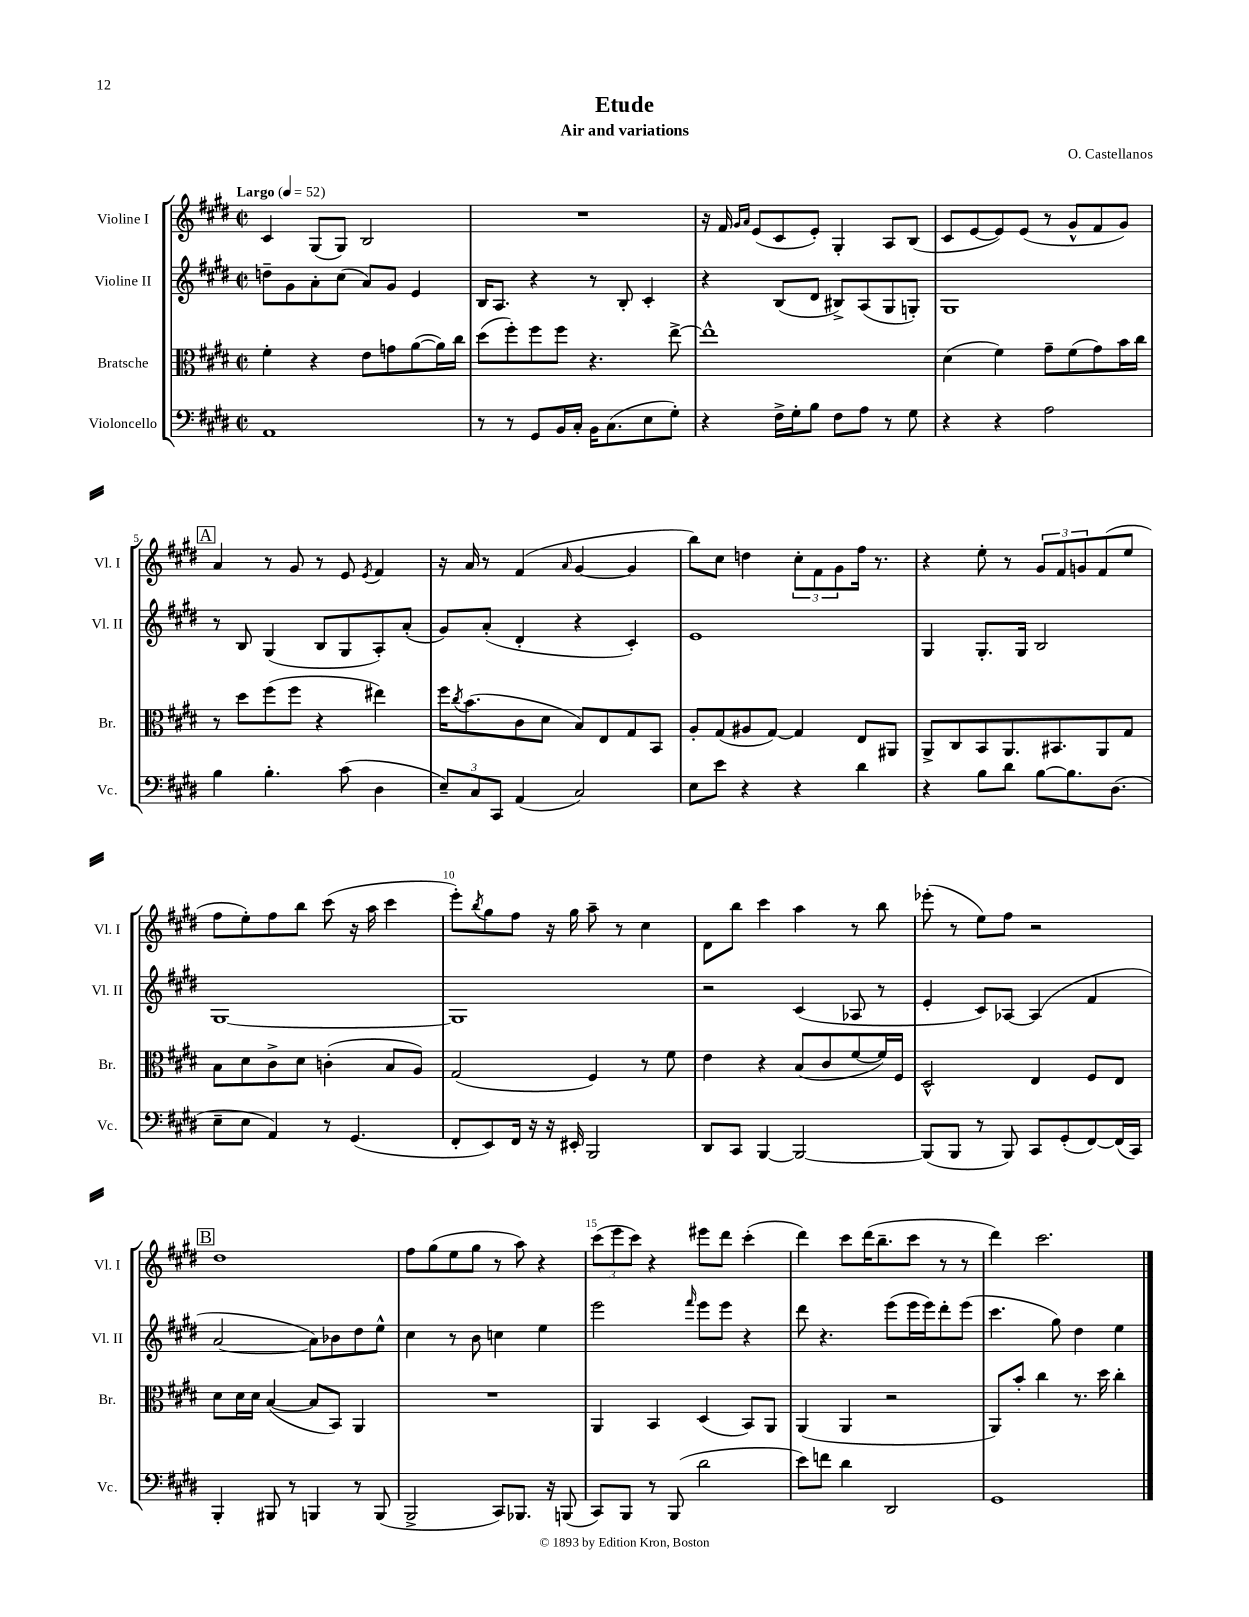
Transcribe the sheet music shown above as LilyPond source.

\header { title = "Etude" composer = "O. Castellanos" subtitle = "Air and variations" }
<<
\new StaffGroup <<
\new Staff = "s0" \with { instrumentName = "Violine I" shortInstrumentName = "Vl. I" } {
    \clef treble \key e \major \defaultTimeSignature \time 2/2 \tempo "Largo" 4 = 52
    cis'4 gis8( gis8) b2 |
    R1 |
    r16 fis'16 \grace { gis'16 a'16 } e'8( cis'8 e'8-.) gis4-. a8 b8( |
    cis'8 e'8~ e'8) e'8( r8 gis'8-^ fis'8 gis'8) |
    \mark \markup { \box "A" } a'4 r8 gis'8 r8 e'8 \acciaccatura { e'8 } fis'4 |
    r16 a'16 r8 fis'4( \grace { a'16 } gis'4~ gis'4 |
    b''8) cis''8 d''4 \tuplet 3/2 { cis''8-. fis'8 gis'8 } fis''16 r8. |
    r4 e''8-. r8 \tuplet 3/2 { gis'8 fis'8 g'8 } fis'8( e''8 |
    fis''8 e''8-.) fis''8 b''8 cis'''8( r16 a''16 cis'''4 |
    e'''8-.) \acciaccatura { b''8 } gis''8 fis''8 r16 gis''16 a''8-- r8 cis''4 |
    dis'8 b''8 cis'''4 a''4 r8 b''8 |
    ees'''8-.( r8 e''8) fis''8 r2 |
    \mark \markup { \box "B" } dis''1 |
    fis''8 gis''8( e''8 gis''8 r8 a''8) r4 |
    \tuplet 3/2 { cis'''8( e'''8 cis'''8) } r4 eis'''8 dis'''8 cis'''4-.( |
    dis'''4) cis'''8 dis'''16( b''8.-- cis'''8 r8 r8 |
    dis'''4) cis'''2. \bar "|." |
}
\new Staff = "s1" \with { instrumentName = "Violine II" shortInstrumentName = "Vl. II" } {
    \clef treble \key e \major \defaultTimeSignature \time 2/2
    d''8-- gis'8 a'8-. cis''8( a'8) gis'8 e'4 |
    b16 a8. r4 r8 b8-. cis'4-. |
    r4 b8( dis'8 bis8->) a8( gis8 g8-.) |
    gis1 |
    \mark \markup { \box "A" } r8 b8 gis4( b8 gis8 a8-.) a'8-.( |
    gis'8) a'8-.( dis'4-. r4 cis'4-.) |
    e'1 |
    gis4 gis8.-. gis16 b2 |
    gis1~ |
    gis1 |
    r2 cis'4( aes8 r8 |
    e'4-. cis'8) aes8~ aes4( fis'4 |
    \mark \markup { \box "B" } a'2~ a'8) bes'8 dis''8 e''8-^ |
    cis''4 r8 b'8 c''4 e''4 |
    e'''2 \grace { fis'''16 } e'''8 e'''8 r4 |
    dis'''8 r4. e'''8( e'''16 e'''16) dis'''8-. e'''8( |
    cis'''4. gis''8) dis''4 e''4 \bar "|." |
}
\new Staff = "s2" \with { instrumentName = "Bratsche" shortInstrumentName = "Br." } {
    \clef alto \key e \major \defaultTimeSignature \time 2/2
    fis'4-. r4 e'8 g'8 a'8~( a'16) cis''16 |
    dis''8( fis''8-.) fis''8 fis''8 r4. e''8~-> |
    e''1-^ |
    dis'4( fis'4) gis'8-- fis'8( gis'8) b'16 cis''16 |
    \mark \markup { \box "A" } r8 dis''8 fis''8( fis''8 r4 eis''4) |
    fis''16 \acciaccatura { cis''8 } b'8.( cis'8 dis'8 b8) e8 gis8 b,8 |
    a8-. gis8( ais8 gis8~) gis4 e8 ais,8 |
    a,8-> cis8 b,8 a,8. bis,8. a,8 gis8 |
    b8 dis'8 cis'8-> dis'8 c'4-.( b8 a8) |
    gis2( fis4) r8 fis'8 |
    e'4 r4 b8( cis'8 fis'8~ fis'16) fis16 |
    dis2-^ e4 fis8 e8 |
    \mark \markup { \box "B" } dis'8 dis'16 dis'16 b4~( b8 b,8) a,4 |
    R1 |
    a,4 b,4 dis4( b,8) a,8 |
    a,4( a,4 r2 |
    a,8) b'8-. cis''4 r8. dis''16 cis''4-. \bar "|." |
}
\new Staff = "s3" \with { instrumentName = "Violoncello" shortInstrumentName = "Vc." } {
    \clef bass \key e \major \defaultTimeSignature \time 2/2
    a,1 |
    r8 r8 gis,8 b,16 cis16-. b,16 cis8.( e8 gis8-.) |
    r4 fis16-> gis16-. b8 fis8 a8 r8 gis8 |
    r4 r4 a2 |
    \mark \markup { \box "A" } b4 b4.-. cis'8( dis4 |
    \tuplet 3/2 { e8--) cis8 cis,8 } a,4( cis2) |
    e8 e'8 r4 r4 dis'4 |
    r4 b8 dis'8 b8~ b8. dis8.( |
    e8-- e8 a,4) r8 gis,4.( |
    fis,8-. e,8) fis,16 r16 r16 eis,16-. b,,2 |
    dis,8 cis,8 b,,4~ b,,2~ |
    b,,8( b,,8 r8 b,,8) cis,8 gis,8-.( fis,8~) fis,16( cis,16) |
    \mark \markup { \box "B" } b,,4-. bis,,8 r8 b,,4 r8 b,,8( |
    b,,2-> cis,8) bes,,8. r16 b,,8( |
    cis,8) b,,8 r8 b,,8( dis'2 |
    e'8) f'8 dis'4 dis,2 |
    gis,1 \bar "|." |
}
>>
>>
\layout { \context { \Score \override BarNumber.break-visibility = ##(#f #t #t) barNumberVisibility = #(every-nth-bar-number-visible 5) } }
